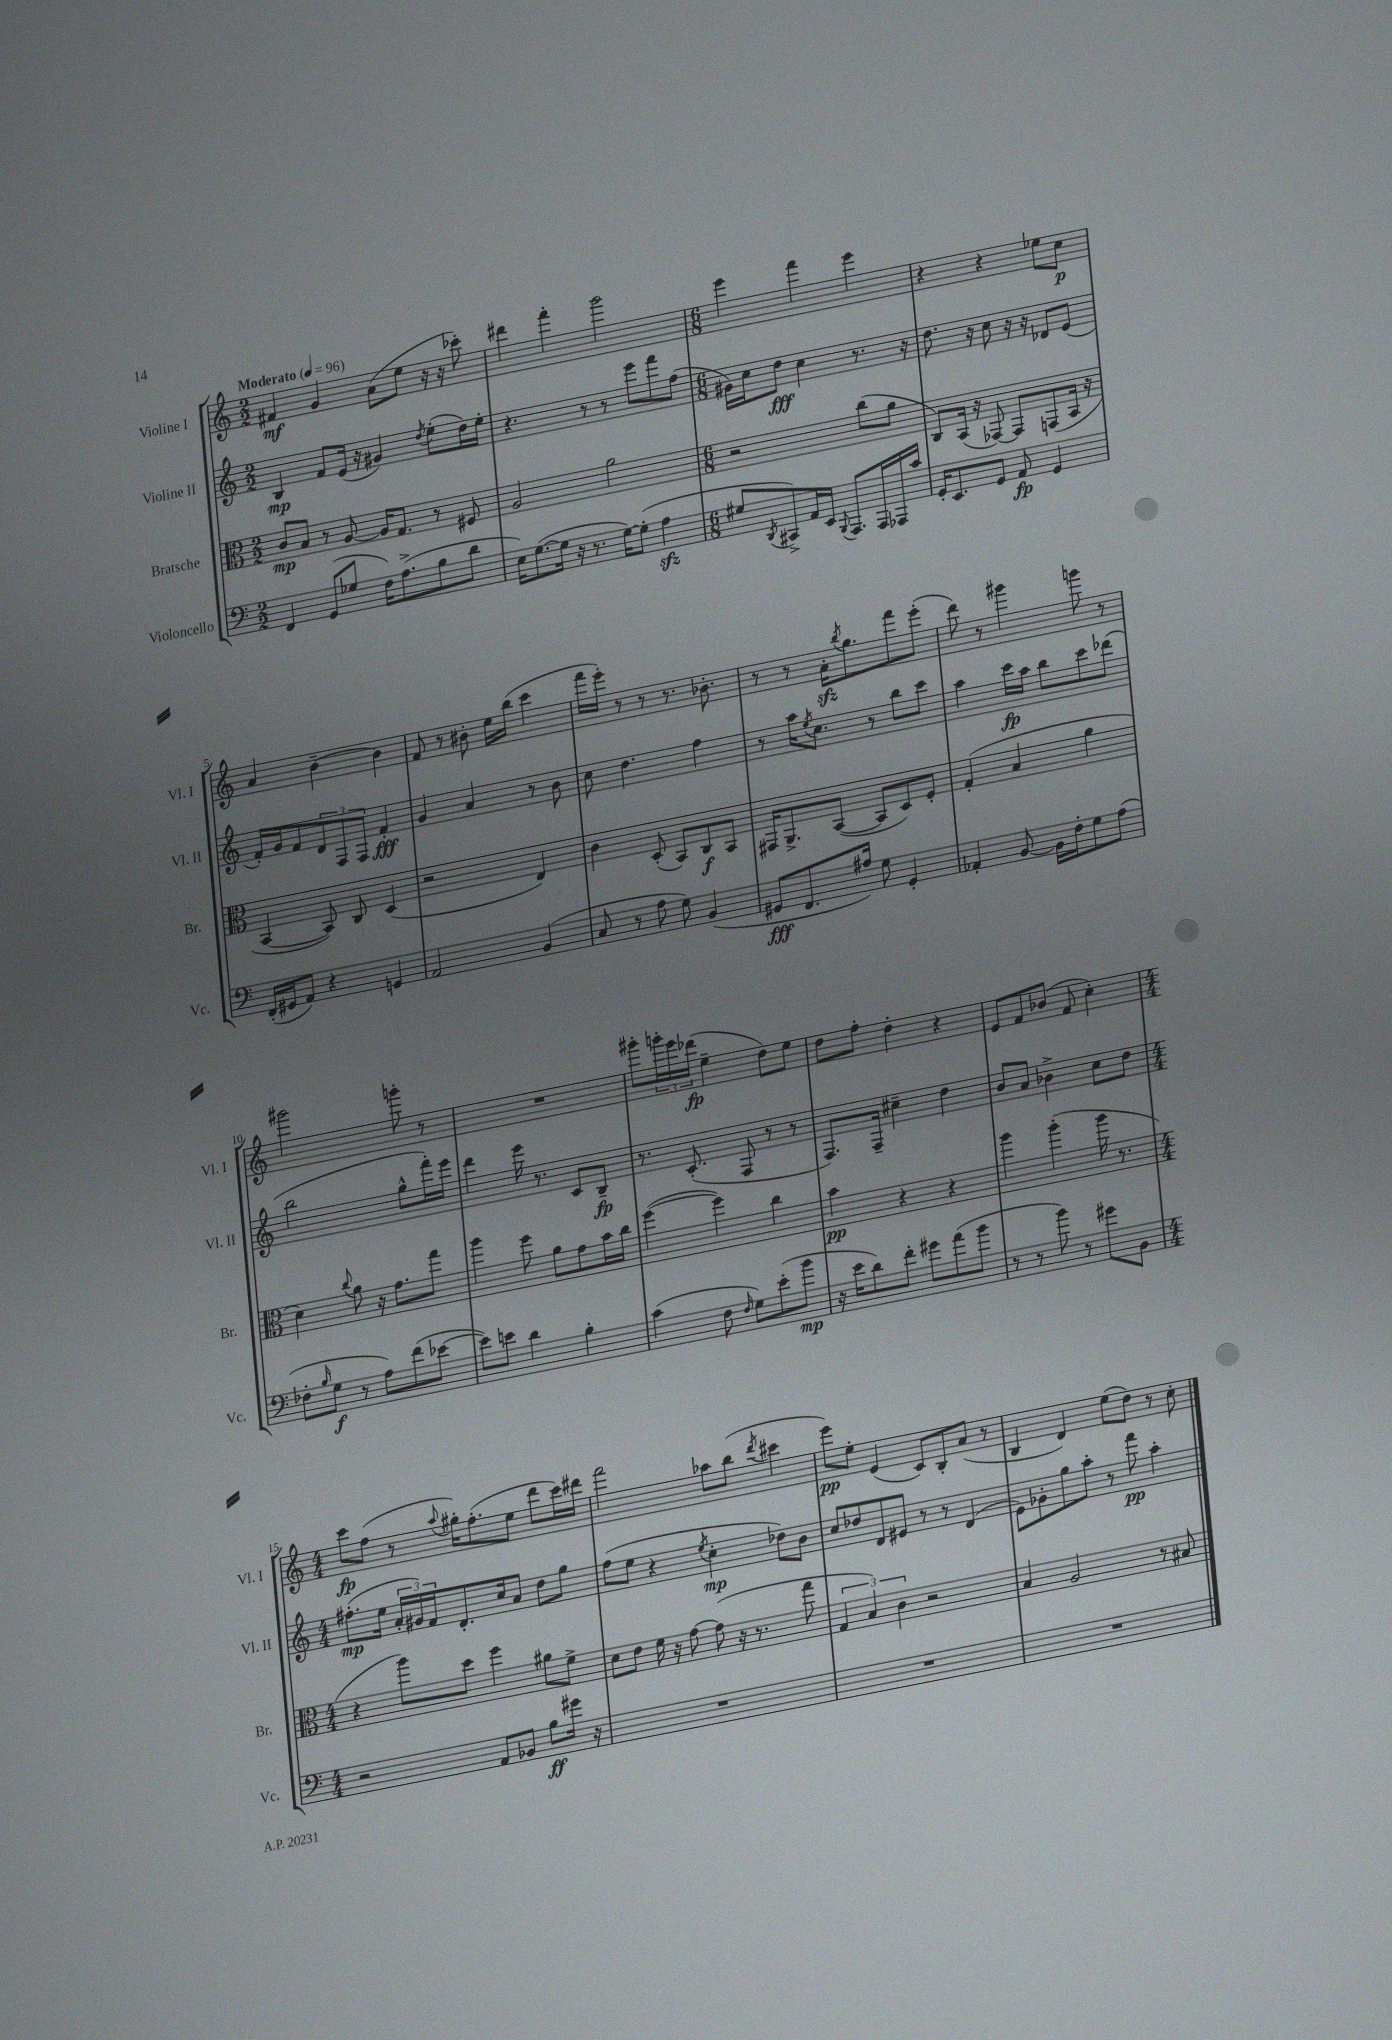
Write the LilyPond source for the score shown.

<<
\new StaffGroup <<
\new Staff = "s0" \with { instrumentName = "Violine I" shortInstrumentName = "Vl. I" } {
    \clef treble \key c \major \numericTimeSignature \time 2/2 \tempo "Moderato" 4 = 96
    fis'4\mf g'4 a'8( e''8 r16 r16 ces'''8-.) |
    dis'''4 f'''4-. g'''2 |
    \numericTimeSignature \time 6/8 e'''4 f'''4 e'''4 |
    r4 r4 ees''8 c''8\p |
    a'4 b'4~-- b'4 |
    f'8 r8 bis'8-. e''16 b''16( c'''4 |
    f'''16 e'''16-.) r8 r8 r8. bes'8.-. |
    r8 r8 a'16-.\sfz \acciaccatura { b''8 } g''8. f'''8 e'''8-.( |
    d'''8) r8 gis'''4 g'''8 r8 |
    gis'''2 g'''8-. r8 |
    R2. |
    gis'''8-. \tuplet 3/2 { g'''16-. e'''16 des'''16\fp( } e''4-- d''8) e''8 |
    d''8 f''8-. d''4-. r4 |
    e'8 f'8 bes'8( f'8 c''4-.) |
    \numericTimeSignature \time 4/4 c'''8\fp f''8( r8 \appoggiatura { a''8 } gis''16-.) f''8.-.( e''8 d'''8 c'''16) dis'''16 |
    f'''2 aes''8 b''8( \acciaccatura { d'''8 } cis'''4 |
    e'''8\pp) e''8-. e'4( c'8) b8-. a'8( r8 |
    b4 d'4) e''8( d''8) r8 c''8-. \bar "|." |
}
\new Staff = "s1" \with { instrumentName = "Violine II" shortInstrumentName = "Vl. II" } {
    \clef treble \key c \major \numericTimeSignature \time 2/2
    b4\mp f'8 e'16( r16 gis'4) \acciaccatura { d''8 } e''8-.( d''16) e''16-. |
    r4. r8 r8 e'''8 f'''8 f''8( |
    \numericTimeSignature \time 6/8 gis'16) c''16 d''8\fff c''4 r8. r16 |
    d''8. r16 c''8 r16 r16 des'8 e'8( |
    f'16-.) g'16 f'8 \tuplet 3/2 { d'8 f8 f8 } f'4-.\fff |
    g'4 a'4 r8 b'8 |
    c''8 d''4. f''4 |
    r8 a''16 \acciaccatura { e''8 } c''8. r8 b''8 c'''8 |
    a''4 c'''16\fp a''16 b''8 c'''8 des'''8( |
    b''2 g''8-^ f'''16-.) e'''16 |
    d'''4 e'''16 r8. c'8 b8--\fp |
    r8. c'8.-.( f8 r8 r8 |
    f8.) f16-- cis''4-- d''4 |
    b'8 a'8 bes'4-> c''8 d''8 |
    \numericTimeSignature \time 4/4 fis''8.-.\mp( e''16 \tuplet 3/2 { a'16-. gis'16) f'16 } d'8.-. c''16 a'8 d''8 g''8 |
    f''8( e''8 r4 \acciaccatura { e''8 } c''4-.\mp des''8) b'8 |
    c''8 des''8 d'8 eis'8 r8 r8 d'4( |
    e'8) ges'8-. g''8 a''8-. r8 f'''8\pp a''4-. \bar "|." |
}
\new Staff = "s2" \with { instrumentName = "Bratsche" shortInstrumentName = "Br." } {
    \clef alto \key c \major \numericTimeSignature \time 2/2
    c'8\mp b8 r8 a8~ a16 g8. r8 fis8 |
    a2 a'2 |
    \numericTimeSignature \time 6/8 r2 c''8( a'8 |
    c8) b,16( r16 ges,8~) ges,8 g,8( b,16 r16 |
    b,4~ b,8) c8 d4( |
    r2 e4) |
    c'4 d8-.( b,8) c8\f b,8 |
    gis,16 a,8.-> b,8~( b,8 d8) f8-. |
    g4-.( b4 a'4 |
    d'4) \appoggiatura { c''8 } a'8 r16 g'8. g''8 |
    a''4 f''8 a'8 g'8 b'16 c''16 |
    f''4~( f''4) c''4 |
    b'4\pp r4 r4 |
    a''4 a''4-.( a''16 r8. |
    \numericTimeSignature \time 4/4 r4 a''8) d''8 f''4 ais'8 f'8-> |
    d'8 e'8 f'16 r16 g'8~ g'8( r16 r8. g''8 |
    \tuplet 3/2 { g4 b4) c'4 } r2 |
    b4 a2 r8 bis8 \bar "|." |
}
\new Staff = "s3" \with { instrumentName = "Violoncello" shortInstrumentName = "Vc." } {
    \clef bass \key c \major \numericTimeSignature \time 2/2
    f,4 g,8( ges8 f16) a8.->( b8 d'8 |
    e16) g8.~( g16 r16 r8. g16~) g8-.( a4\sfz |
    \numericTimeSignature \time 6/8 gis8 \acciaccatura { d,8 } cis,8->) a,16 e,16 \appoggiatura { b,,8 } a,,8. a,,16 aes,,16 c'16 |
    g,16-. e,8. g,8 a,8\fp g,4 |
    f,16-.( gis,16 a,8) r4 g,4 |
    a,2 b,4( |
    c8 r8 a8 g8) b,4( |
    gis,8\fff f,8. ais16) g8 gis,4-. |
    aes,4-. b,8~ b,16 f16-. g8 a8( |
    fes8-. \grace { b16 } g8\f r8 a8) f'8( ees'8~ |
    ees'8) e'8 d'4 b4-. |
    c'4( f8 \grace { f16 } g8) e'8-.( b'8\mp |
    r16 e'16 d'8) f'8-. gis'8 a'8( b'8 |
    r8 r8 b'8) r8 gis'8 b,8 |
    \numericTimeSignature \time 4/4 r2 a,8 bes,8 b8\ff gis'16 r16 |
    R1 |
    R1 |
    R1 \bar "|." |
}
>>
>>
